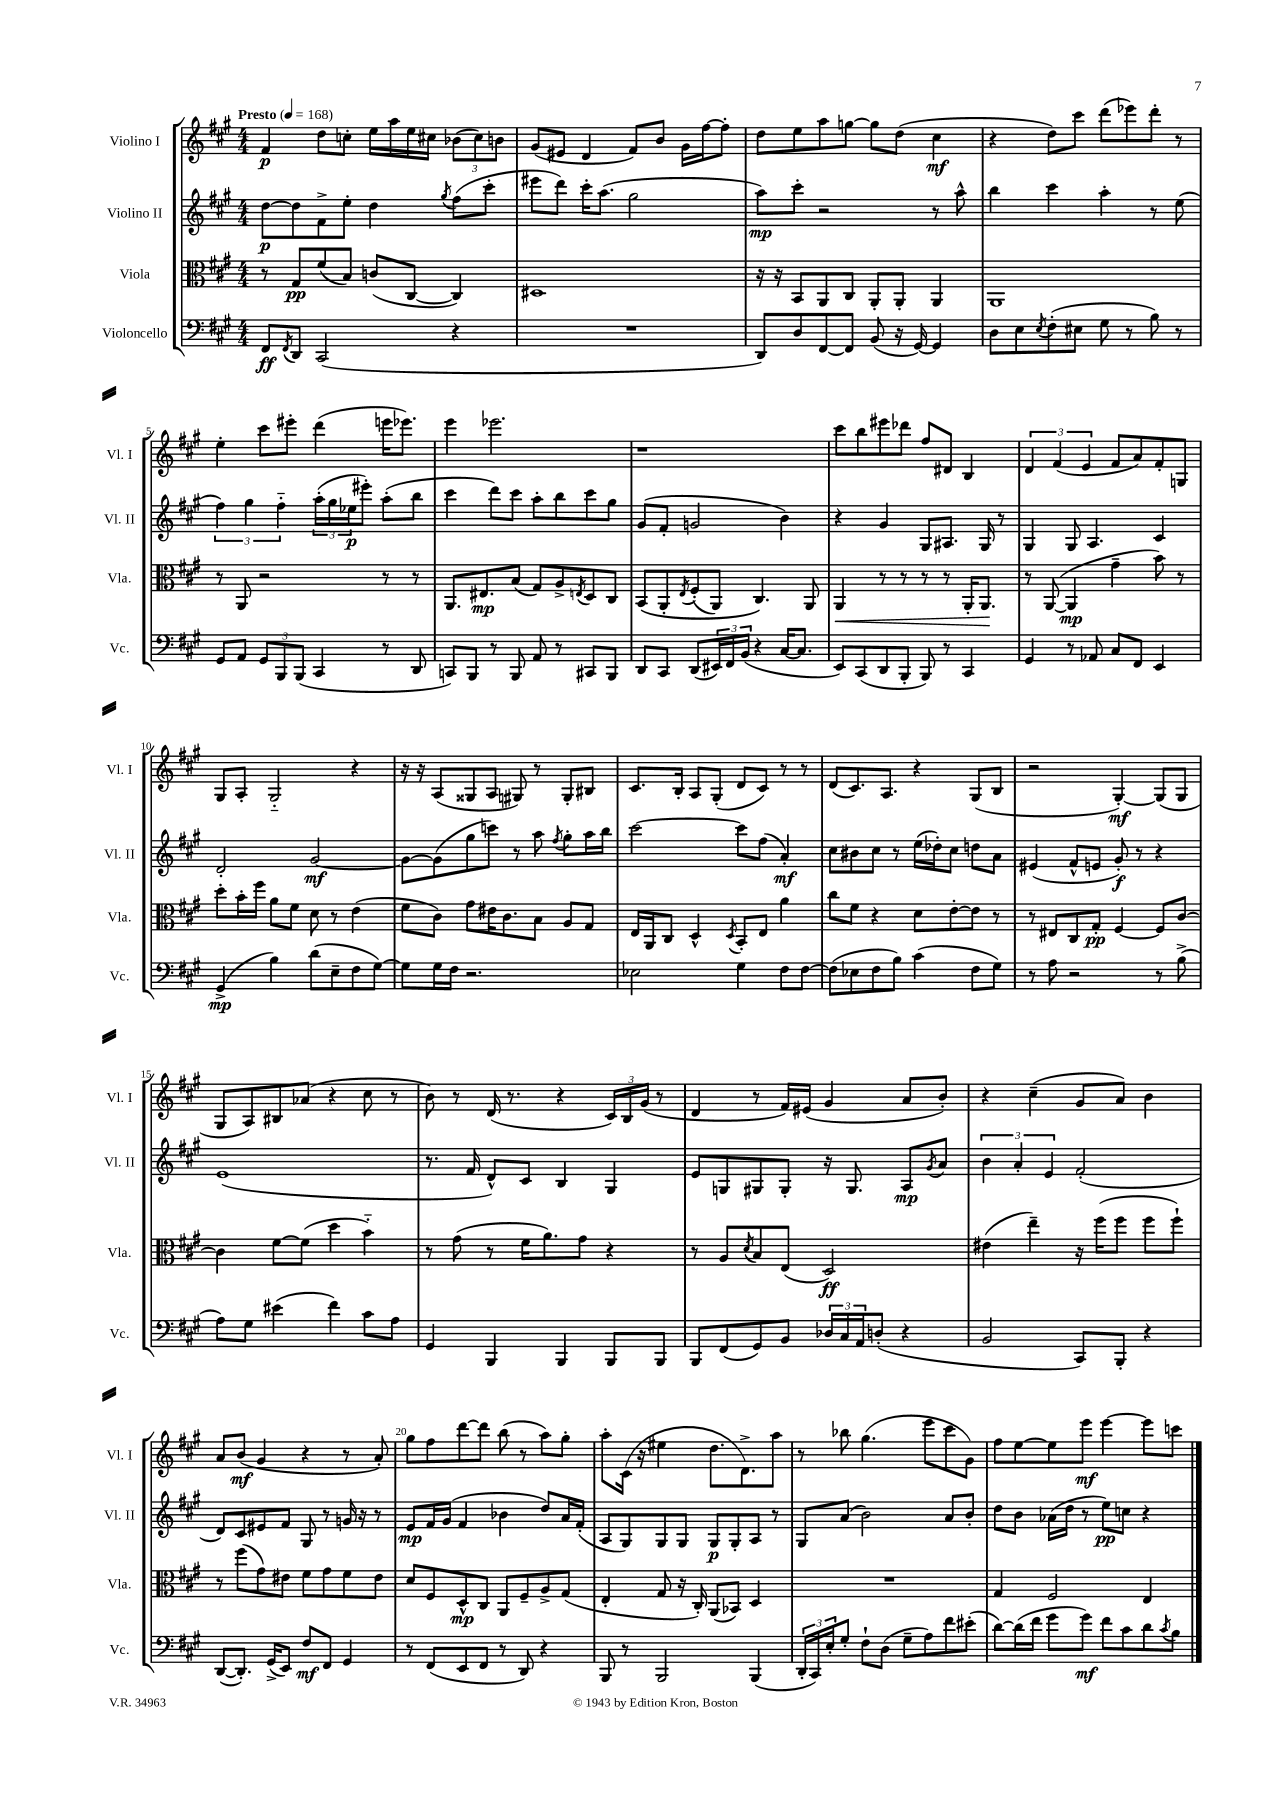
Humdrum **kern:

**kern	**dynam	**kern	**dynam	**kern	**dynam	**kern	**dynam
*part4	*part4	*part3	*part3	*part2	*part2	*part1	*part1
*staff4	*staff4	*staff3	*staff3	*staff2	*staff2	*staff1	*staff1
*I"Violoncello	*	*I"Viola	*	*I"Violino II	*	*I"Violino I	*
*I'Vc.	*	*I'Vla.	*	*I'Vl. II	*	*I'Vl. I	*
*clefF4	*	*clefC3	*	*clefG2	*	*clefG2	*
*k[f#c#g#]	*	*k[f#c#g#]	*	*k[f#c#g#]	*	*k[f#c#g#]	*
*M4/4	*	*M4/4	*	*M4/4	*	*M4/4	*
*MM168	*	*MM168	*	*MM168	*	*MM168	*
=1	=1	=1	=1	=1	=1	=1	=1
!	!	!	!	!	!	!LO:TX:a:B:t=Presto	!
8FF#/L	ff	8r	.	[8dd\L	p	4f#/	p
8qFF#/	.	.	.	.	.	.	.
8DD/J	.	8G#/L	pp	8dd\]	.	.	.
(2CC#/	.	(8f#/	.	8f#^\	.	8dd\L	.
.	.	8B/J)	.	8ee'\J	.	8ccn'\J	.
.	.	(8cn/L	.	4dd\	.	16ee\LL	.
.	.	.	.	.	.	16aa\	.
.	.	[8C#/J	.	.	.	16ee\	.
.	.	.	.	.	.	16cc#X\JJ	.
.	.	.	.	8qgg#/	.	.	.
4r	.	4C#/])	.	(8ff#\L	.	(12b-X\L	.
.	.	.	.	.	.	12cc#\)	.
.	.	.	.	8ccc#'\J	.	.	.
.	.	.	.	.	.	12bn\J	.
=2	=2	=2	=2	=2	=2	=2	=2
1r	.	1D#X	.	8eee#X\L	.	(8g#/L	.
.	.	.	.	8ddd\J)	.	8e#X/J	.
.	.	.	.	16ccc#'\KL	.	4d/	.
.	.	.	.	(8.aa\J	.	.	.
.	.	.	.	2gg#\	.	8f#/L)	.
.	.	.	.	.	.	8b/J	.
.	.	.	.	.	.	16g#\LL	.
.	.	.	.	.	.	[16ff#\J	.
.	.	.	.	.	.	8ff#'\J]	.
=3	=3	=3	=3	=3	=3	=3	=3
8DD/L)	.	16r	.	8aa\L)	mp	8dd\L	.
.	.	16r	.	.	.	.	.
8D/	.	8BB/L	.	8ccc#'\J	.	8ee\	.
[8FF#/	.	8AA/	.	2r	.	8aa\	.
8FF#/J]	.	8C#/J	.	.	.	[8ggn\J	.
(8BB/	.	8AA'/L	.	.	.	8gg\L]	.
16r	.	8AA'/J	.	.	.	(8dd\J	.
[16GG#/)	.	.	.	.	.	.	.
4GG#/]	.	4AA/	.	8r	.	4cc#\	mf
.	.	.	.	8aa^^\	.	.	.
=4	=4	=4	=4	=4	=4	=4	=4
8D\L	.	1AA	.	4bb\	.	4r	.
8E\	.	.	.	.	.	.	.
8qE/	.	.	.	.	.	.	.
(8F#'\	.	.	.	4ccc#\	.	8dd\L)	.
8E#X\J	.	.	.	.	.	8ccc#\J	.
8G#\	.	.	.	4aa'\	.	(8ddd\L	.
8r	.	.	.	.	.	8eee-X\)	.
8B\)	.	.	.	8r	.	8ddd'\J	.
8r	.	.	.	(8ee\	.	8r	.
!!LO:LB:g=z
=5	=5	=5	=5	=5	=5	=5	=5
8GG#/L	.	8r	.	6ff#\)	.	4ee'\	.
8AA/J	.	8AA/	.	.	.	.	.
.	.	.	.	6gg#\	.	.	.
12GG#/L	.	2r	.	.	.	8ccc#\L	.
12BBB/	.	.	.	6ff#\	.	.	.
.	.	.	.	.	.	8eee#X'\J	.
(12BBB/J	.	.	.	.	.	.	.
4CC#/	.	.	.	(24aa'\LL	.	(4ddd\	.
.	.	.	.	24gg#\	.	.	.
.	.	.	.	24ee-X\J	p	.	.
.	.	.	.	8eee#X'\J)	.	.	.
8r	.	8r	.	(8aa'\L	.	16eeen\KL	.
.	.	.	.	.	.	8.eee-X\J)	.
8DD/	.	8r	.	8bb\J	.	.	.
=6	=6	=6	=6	=6	=6	=6	=6
8CCn/L)	.	8.AA/L	.	4ccc#\	.	4eee\	.
8BBB/J	.	.	.	.	.	.	.
.	.	8.E#X/	mp	.	.	.	.
8r	.	.	.	8ddd\L)	.	2.eee-X\	.
8BBB/	.	(8B/J	.	8ccc#\J	.	.	.
8AA/	.	8G#/L)	.	8aa'\L	.	.	.
8r	.	8A^/	.	8bb\	.	.	.
.	.	8qEn/	.	.	.	.	.
8CC#X/L	.	8D/	.	8ccc#\	.	.	.
8BBB/J	.	8C#/J	.	8gg#\J	.	.	.
=7	=7	=7	=7	=7	=7	=7	=7
8DD/L	.	(8BB/L	.	(8g#/L	.	1r	.
8CC#/J	.	8AA'/	.	8f#'/J	.	.	.
.	.	8qE/	.	.	.	.	.
(8DD/L	.	(8F#'/	.	2gn/	.	.	.
24EE#X/L)	.	8AA/J)	.	.	.	.	.
24FF#/	.	.	.	.	.	.	.
(24BB/JJ	.	.	.	.	.	.	.
4r	.	4.C#/)	.	.	.	.	.
[16C#/KL	.	.	.	4b\)	.	.	.
8.C#/J]	.	.	.	.	.	.	.
.	.	8AA/	.	.	.	.	.
=8	=8	=8	=8	=8	=8	=8	=8
!	!	!	!LO:HP:b	!	!	!	!
8EE/L)	.	4AA/	<	4r	.	8ccc#\L	.
(8CC#/	.	.	.	.	.	8bb\	.
8DD/	.	8r	.	4g#/	.	8eee#X\	.
8BBB'/J	.	8r	.	.	.	8ddd-X\J	.
8BBB/)	.	8r	.	8G#/L	.	8ff#/L	.
8r	.	8r	.	8.A#X/J	.	8d#X/J	.
4CC#/	.	16AA'/KL	.	.	.	4B/	.
.	.	8.AA/J	.	16G#/	.	.	.
.	.	.	.	8r	.	.	.
.	.	.	[	.	.	.	.
=9	=9	=9	=9	=9	=9	=9	=9
4GG#/	.	8r	.	4G#/	.	6d/	.
.	.	([8AA/	.	.	.	.	.
.	.	.	.	.	.	(6f#/	.
8r	.	4AA/]	mp	8G#/	.	.	.
.	.	.	.	.	.	6e/	.
8AA-X/	.	.	.	4.A/	.	.	.
8C#/L	.	4g#~\	.	.	.	8f#/L	.
8FF#/J	.	.	.	.	.	8a/)	.
4EE/	.	8b\)	.	4c#/	.	8f#'/	.
.	.	8r	.	.	.	8Gn/J	.
!!LO:LB:g=z
=10	=10	=10	=10	=10	=10	=10	=10
(4GG#^/	mp	8dd'\L	.	2d'/	.	8G#/L	.
.	.	16b'\L	.	.	.	8A'/J	.
.	.	16ff#\JJ	.	.	.	.	.
4B\)	.	8a\L	.	.	.	2G#/	.
.	.	8f#\J	.	.	.	.	.
(8d\L	.	8d\	.	[2g#/	mf	.	.
8E~\	.	8r	.	.	.	.	.
8F#\	.	(4e\	.	.	.	4r	.
[8G#\J)	.	.	.	.	.	.	.
=11	=11	=11	=11	=11	=11	=11	=11
8G#\L]	.	8f#\L	.	8g#\L_	.	16r	.
.	.	.	.	.	.	16r	.
16G#\L	.	8c#\J)	.	(8g#\]	.	(8A/L	.
16F#\JJ	.	.	.	.	.	.	.
2.r	.	8g#\L	.	8gg#\	.	8G##X/	.
.	.	16e#X\K	.	8cccn\J)	.	8A/J	.
.	.	8.c#\	.	.	.	.	.
.	.	.	.	8r	.	8G#X/)	.
.	.	8B\J	.	8aa\	.	8r	.
.	.	.	.	8qff#/	.	.	.
.	.	8A/L	.	8gg#'\L	.	8G#'/L	.
.	.	8G#/J	.	16aa\L	.	8B#X/J	.
.	.	.	.	16bb\JJ	.	.	.
=12	=12	=12	=12	=12	=12	=12	=12
2E-X\	.	16E/LL	.	[2ccc#\	.	8.c#/L	.
.	.	16AA/J	.	.	.	.	.
.	.	8C#/J	.	.	.	.	.
.	.	.	.	.	.	16B'/Jk	.
.	.	4D^^/	.	.	.	8A/L	.
.	.	.	.	.	.	(8G#'/J	.
.	.	8qD/	.	.	.	.	.
4G#\	.	8BB'/L	.	8ccc#\L]	.	8d/L	.
.	.	8E/J	.	(8ff#\J	.	8c#/J)	.
8F#\L	.	4a\	.	4a'/)	mf	8r	.
[8F#\J	.	.	.	.	.	8r	.
=13	=13	=13	=13	=13	=13	=13	=13
(8F#\L]	.	8cc#\L	.	8cc#\L	.	(8d/L	.
8E-X\	.	8f#\J	.	8b#X\	.	8.c#/)	.
8F#\	.	4r	.	8cc#\J	.	.	.
.	.	.	.	.	.	8.A/J	.
8B\J)	.	.	.	8r	.	.	.
(4c#\	.	8d\L	.	(16ee\LL	.	4r	.
.	.	.	.	16dd-X'\J)	.	.	.
.	.	[8e'\	.	8cc#\J	.	.	.
8F#\L	.	8e\J]	.	8ddn\L	.	(8G#/L	.
8G#\J)	.	8r	.	8a\J	.	8B/J	.
=14	=14	=14	=14	=14	=14	=14	=14
8r	.	8r	.	(4e#X/	.	2r	.
8A\	.	8E#X/L	.	.	.	.	.
2r	.	8C#/	.	8f#^^/L	.	.	.
.	.	8G#'/J	pp	8en/J	.	.	.
.	.	[4F#/	.	8g#'/)	f	[4G#'/)	mf
.	.	.	.	8r	.	.	.
8r	.	8F#/L]	.	4r	.	(8G#/L]	.
(8B^\	.	[8c#/J	.	.	.	8G#/J	.
!!LO:LB:g=z
=15	=15	=15	=15	=15	=15	=15	=15
8A\L)	.	4c#\]	.	(1e	.	8G#/L	.
8G#\J	.	.	.	.	.	8A/)	.
(4e#X\	.	[8f#\L	.	.	.	8B#X/	.
.	.	(8f#\J]	.	.	.	(8a-X/J	.
4f#\)	.	4dd\	.	.	.	4r	.
8c#\L	.	4b\)	.	.	.	8cc#\	.
8A\J	.	.	.	.	.	8r	.
=16	=16	=16	=16	=16	=16	=16	=16
4GG#/	.	8r	.	8.r	.	8b\)	.
.	.	(8g#\	.	.	.	8r	.
.	.	.	.	16f#/	.	.	.
4BBB/	.	8r	.	8d^^/L)	.	(16d/	.
.	.	.	.	.	.	8.r	.
.	.	16f#\KL	.	8c#/J	.	.	.
.	.	8.a\)	.	.	.	.	.
4BBB/	.	.	.	4B/	.	4r	.
.	.	8g#\J	.	.	.	.	.
8BBB/L	.	4r	.	4G#/	.	24c#/LL)	.
.	.	.	.	.	.	24B/	.
.	.	.	.	.	.	(24g#/JJ	.
8BBB/J	.	.	.	.	.	8r	.
=17	=17	=17	=17	=17	=17	=17	=17
8BBB/L	.	8r	.	8e/L	.	4d/	.
(8FF#/	.	8A/L	.	8Gn/	.	.	.
.	.	8qd/	.	.	.	.	.
8GG#/)	.	8B/	.	8G#X/	.	8r	.
8BB/J	.	(8E/J	.	8G#'/J	.	16f#/LL)	.
.	.	.	.	.	.	(16e#X/JJ	.
24D-X/LL	.	2D/)	ff	16r	.	4g#/	.
24C#/	.	.	.	.	.	.	.
.	.	.	.	8.G#/	.	.	.
24AA/J	.	.	.	.	.	.	.
(8Dn'/J	.	.	.	.	.	.	.
4r	.	.	.	8A/L	mp	8a/L	.
.	.	.	.	8qg#/	.	.	.
.	.	.	.	8a/J	.	8b'/J)	.
=18	=18	=18	=18	=18	=18	=18	=18
2BB/	.	(4e#X\	.	6b\	.	4r	.
.	.	.	.	6a'/	.	.	.
.	.	4ee~\)	.	.	.	(4cc#~\	.
.	.	.	.	6e/	.	.	.
8CC#/L)	.	16r	.	(2f#'/	.	8g#/L	.
.	.	(16ff#\KL	.	.	.	.	.
8BBB'/J	.	8ff#\J	.	.	.	8a/J)	.
4r	.	8ff#\L	.	.	.	4b\	.
.	.	8ff#`\J)	.	.	.	.	.
!!LO:LB:g=z
=19	=19	=19	=19	=19	=19	=19	=19
([8DD/L	.	8r	.	8d/L)	.	8a/L	.
8.DD'/J])	.	(8ff#\L	.	8c#/	.	(8b/J	mf
.	.	8g#\)	.	8e#X/	.	4g#/	.
(16GG#^/KL	.	.	.	.	.	.	.
8EE/J)	.	8e#X\J	.	8f#/J	.	.	.
8F#/L	mf	8f#\L	.	8G#/	.	4r	.
8FF#/J	.	8g#\	.	8r	.	.	.
4GG#/	.	8f#\	.	16gn/	.	8r	.
.	.	.	.	16r	.	.	.
.	.	8e#\J	.	8r	.	8a'/)	.
=20	=20	=20	=20	=20	=20	=20	=20
8r	.	8d/L	.	8e/L	mp	8gg#\L	.
(8FF#/L	.	8F#/	.	16f#/L	.	8ff#\	.
.	.	.	.	(16g#/JJ	.	.	.
8EE/	.	8D^^/	mp	4f#/	.	[8ddd\	.
8FF#/J	.	8C#/J	.	.	.	8ddd\J]	.
8r	.	8AA/L	.	4b-X\	.	(8bb\	.
8DD/)	.	8F#~/	.	.	.	8r	.
4r	.	8A^/	.	8dd/L)	.	8aa\L)	.
.	.	(8G#/J	.	16a/L	.	8gg#'\J	.
.	.	.	.	(16f#'/JJ	.	.	.
=21	=21	=21	=21	=21	=21	=21	=21
8BBB/	.	4E'/	.	8A/L	.	8aa'\L	.
8r	.	.	.	8G#/)	.	(16c#\Jk	.
.	.	.	.	.	.	16r	.
2BBB/	.	8G#/	.	8G#/	.	4ee#X\	.
.	.	16r	.	8G#/J	.	.	.
.	.	16C#'/)	.	.	.	.	.
.	.	(8AA/L	.	8G#/L	p	8.dd\L	.
.	.	8BB-X/J)	.	8G#'/	.	.	.
.	.	.	.	.	.	8.d^\)	.
(4BBB/	.	4D/	.	8A/J	.	.	.
.	.	.	.	8r	.	8aa\J	.
=22	=22	=22	=22	=22	=22	=22	=22
24DD'/LL	.	1r	.	8G#/L	.	8r	.
24CC#/)	.	.	.	.	.	.	.
24E'/J	.	.	.	.	.	.	.
8G#'/J	.	.	.	(8a/J	.	8bb-X\	.
8F#`\L	.	.	.	2b\)	.	(4.gg#\	.
(8D\J	.	.	.	.	.	.	.
8G#~\L	.	.	.	.	.	.	.
8A\)	.	.	.	.	.	8eee\L	.
8f#\	.	.	.	8a/L	.	8ccc#\	.
(8e#X'\J	.	.	.	8b'/J	.	8g#\J)	.
=23	=23	=23	=23	=23	=23	=23	=23
[8d\L)	.	4G#/	.	8dd\L	.	8ff#\L	.
(16d\L]	.	.	.	8b\J	.	[8ee\	.
16f#\JJ	.	.	.	.	.	.	.
8g#\L	.	2F#/	.	(16a-X\LL	.	8ee\]	.
.	.	.	.	16dd\JJ	.	.	.
8g#\J)	mf	.	.	8r	.	8eee\J	mf
8f#\L	.	.	.	8ee\L)	pp	[4eee\	.
8c#\	.	.	.	8ccn\J	.	.	.
8d\	.	4E/	.	4r	.	8eee\L]	.
8qc#/	.	.	.	.	.	.	.
8B\J	.	.	.	.	.	8cccn\J	.
==	==	==	==	==	==	==	==
*-	*-	*-	*-	*-	*-	*-	*-
